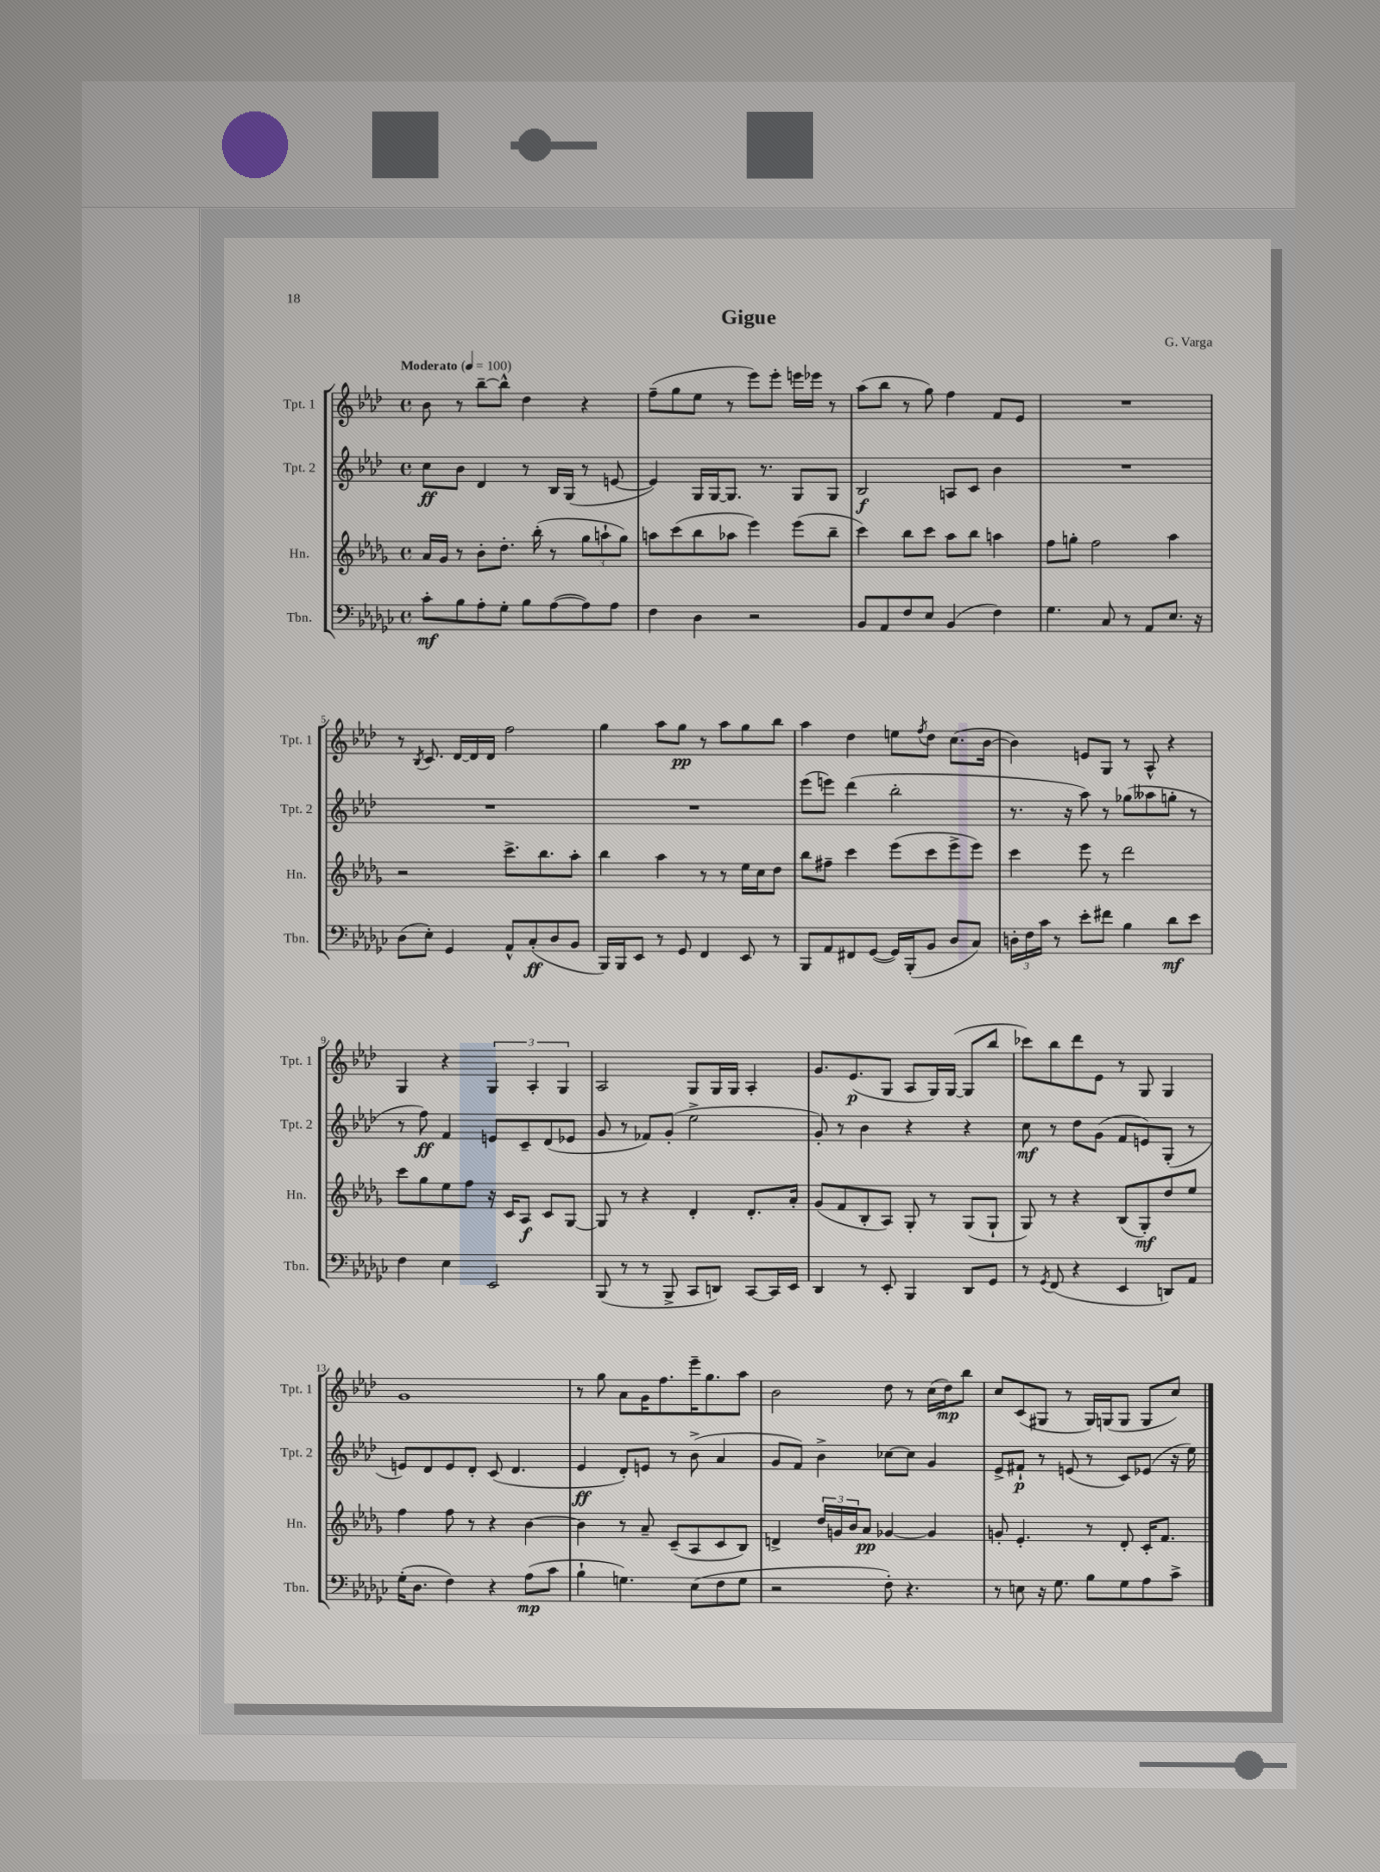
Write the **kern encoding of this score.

**kern	**kern	**kern	**kern
*staff4	*staff3	*staff2	*staff1
*clefF4	*clefG2	*clefG2	*clefG2
*k[b-e-a-d-g-c-]	*k[b-e-a-d-g-]	*k[b-e-a-d-]	*k[b-e-a-d-]
*M4/4	*M4/4	*M4/4	*M4/4
*met(c)	*met(c)	*met(c)	*met(c)
*MM100	*MM100	*MM100	*MM100
8c-'\L	16a-/LL	8cc\L	8b-\
.	16g-/JJ	.	.
8B-\	8r	8b-\J	8r
8A-'\	8b-'\L	4d-/	[8bb-~\L
8G-'\J	8.dd-'\J	.	8bb-^^\]J
8B-\L	.	8r	4dd-\
.	(16bb-'\	.	.
([8A-\	8r	16B-/LL	.
.	.	(16G/JJ	.
8A-\])	12gg-\L	8r	4r
.	12aa`\	.	.
8A-\J	.	[8e/	.
.	12gg-\J)	.	.
=	=	=	=
4F\	8aa\L	4e/])	(8ff~\L
.	(8ccc\	.	8gg\
4D-\	8bb-\	16G/LL	8ee-\J
.	.	[16G/J	.
.	8aa-\J	8.G/]J	8r
2r	4eee-\)	.	8eee-\L)
.	.	8.r	.
.	.	.	8eee-'\J
.	(8eee-\L	8G/L	16eee\LL
.	.	.	16eee-\JJ
.	8bb-~\J	8G/J	8r
=	=	=	=
8BB-/L	4ccc\)	2B-/	(8aa-\L
8AA-/	.	.	8bb-\J
8F/	8bb-\L	.	8r
8E-/J	8ccc\J	.	8gg\)
(4BB-/	8aa-\L	8A/L	4ff\
.	8bb-\J	8c/J	.
4F\)	4aa\	4b-\	8f/L
.	.	.	8e-/J
=	=	=	=
4.G-\	8ff\L	1r	1r
.	8gg'\J	.	.
.	2ff\	.	.
8C-/	.	.	.
8r	.	.	.
8AA-/L	.	.	.
8.E-/J	4aa-\	.	.
16r	.	.	.
=	=	=	=
(8D-\L	2r	1r	8r
.	.	.	8qB-/
8E-'\J)	.	.	8.c/
4GG-/	.	.	.
.	.	.	[16d-/LL
.	.	.	16d-/]
.	.	.	16d-/JJ
8AA-^^/L	8.ccc^\L	.	2ff\
(8C-'/	.	.	.
.	8.bb-\	.	.
8D-/	.	.	.
8BB-/J	8aa-'\J	.	.
=	=	=	=
16BBB-/LL)	4bb-\	1r	4gg\
16BBB-/J	.	.	.
8EE-/J	.	.	.
8r	4aa-\	.	8aa-\L
8GG-/	.	.	8gg\J
4FF/	8r	.	8r
.	8r	.	8aa-\L
8EE-/	16ee-\LL	.	8gg\
.	16cc\J	.	.
8r	8dd-\J	.	8bb-\J
=	=	=	=
8BBB-/L	8bb-\L	(8eee-\L	4aa-\
8AA-/	8ff#~\J	8eee\J)	.
8FF#/	4ccc\	(4ddd-\	4dd-\
([8GG-/J	.	.	.
16GG-/]LL)	(8eee-\L	2bb-'\	8ee\L
(16BBB-'/J	.	.	.
.	.	.	8qff/
8BB-/J	8ccc\	.	8dd-\J
8D-/L	8eee-^\	.	(8.cc\L
8C-/J)	8eee-\J)	.	.
.	.	.	[16b-\Jk
=	=	=	=
24D'\LL	4ccc\	8.r	4b-\])
24F\	.	.	.
24c-\JJ	.	.	.
8r	.	.	.
.	.	16r	.
8e-'\L	8eee-\	8aa-\)	8e/L
8f#\J	8r	8r	8G/J
4B-\	2ddd-\	(8gg-\L	8r
.	.	8aa--\	8A-^^/
8d-\L	.	8gg'\J	4r
8e-\J	.	8r	.
=	=	=	=
4F\	8ccc\L	8r	4G/
.	8gg-\	8ff\)	.
4E-\	8ee-\	4f/	4r
.	8ff\J	.	.
2EE-/	16r	8e/L	6G/
.	16c/LK	.	.
.	8A-/J	8c~/	.
.	.	.	6A-'/
.	8c/L	(8d-/	.
.	.	.	6G/
.	[8G-/J	8e-/J	.
=	=	=	=
(8BBB-/	8G-/]	8g/	2A-/
8r	8r	8r	.
8r	4r	8f-/L)	.
8BBB-^/	.	(8g'/J	.
8CC-/L	4d-'/	2ee-^\	8G/L
8DD/J)	.	.	16G/L
.	.	.	16G/JJ
[8CC-/L	8.d-'/L	.	4A-'/
16CC-/]L	.	.	.
16EE-/JJ	16a-'/Jk	.	.
=	=	=	=
4DD-/	(8g-/L	8g'/)	8.g/L
.	8f/	8r	.
.	.	.	(8.e-/
8r	8B-'/	4b-\	.
8EE-'/	8A-/J)	.	8G/J
4BBB-/	8G-'/	4r	8A-/L
.	8r	.	16G/L)
.	.	.	([16G/JJ
8DD-/L	(8G-/L	4r	8G/]L
8GG-/J	8G-`/J	.	8bb-/J
=	=	=	=
8r	8G-/)	8cc\	8ccc-\L)
8qGG-/	.	.	.
(8FF/	8r	8r	8bb-\
4r	4r	8dd-\L	8ddd-\
.	.	(8g\J	8e-\J
4EE-/	(8B-/L	8f/L	8r
.	8G-'/)	8e/)	8G/
8DD/L)	8dd-/	(8G'/J	4G/
8AA-/J	8ee-/J	8r	.
=	=	=	=
(16G-'\LK	4ff\	8e/L)	1g
8.D-\J	.	.	.
.	.	8d-/	.
4F\)	8ff\	8e/	.
.	8r	8d-'/J	.
4r	4r	(8c/	.
.	.	4.d-/	.
(8A-\L	[4b-\	.	.
8c-\J	.	.	.
=	=	=	=
4B-`\	4b-\]	4e-/	8r
.	.	.	8gg\
4.G\)	8r	8d-'/L)	8a-\L
.	8a-~/	8e/J	16g\K
.	.	.	8.ff\
.	(8c~/L	8r	.
(8E-\L	8A-/	(8b-^\	16eee-~\K
.	.	.	8.gg\
8F\	8c/	4a-/	.
8G\J	8B-/J)	.	8aa-\J
=	=	=	=
2r	4d^/	8g/L	2b-\
.	.	8f/J)	.
.	24dd-/LL	4b-^\	.
.	24g/	.	.
.	24b-/J	.	.
.	8a-/J	.	.
8F'\)	[4g-/	[8cc-\L	8dd-\
4.r	.	8cc-\]J	8r
.	4g-/]	4g/	(16cc\LL
.	.	.	16dd-\J)
.	.	.	8bb-\J
=	=	=	=
8r	8g'/	8e-^/L	8cc/L
8E\	4.e-'/	8f#`/J	(8c/
16r	.	8r	8G#/J
8.G-\	.	.	.
.	.	(8e/	8r
8B-\L	8r	8r	16G#/LL)
.	.	.	(16G/J
8G-\	8d-'/	8c/L)	8G/J
8A-\	16c'/LK	(8e-/J	8G/L
.	8.f/J	.	.
8c-^\J	.	16r	8cc/J)
.	.	16ee-\)	.
==	==	==	==
*-	*-	*-	*-
